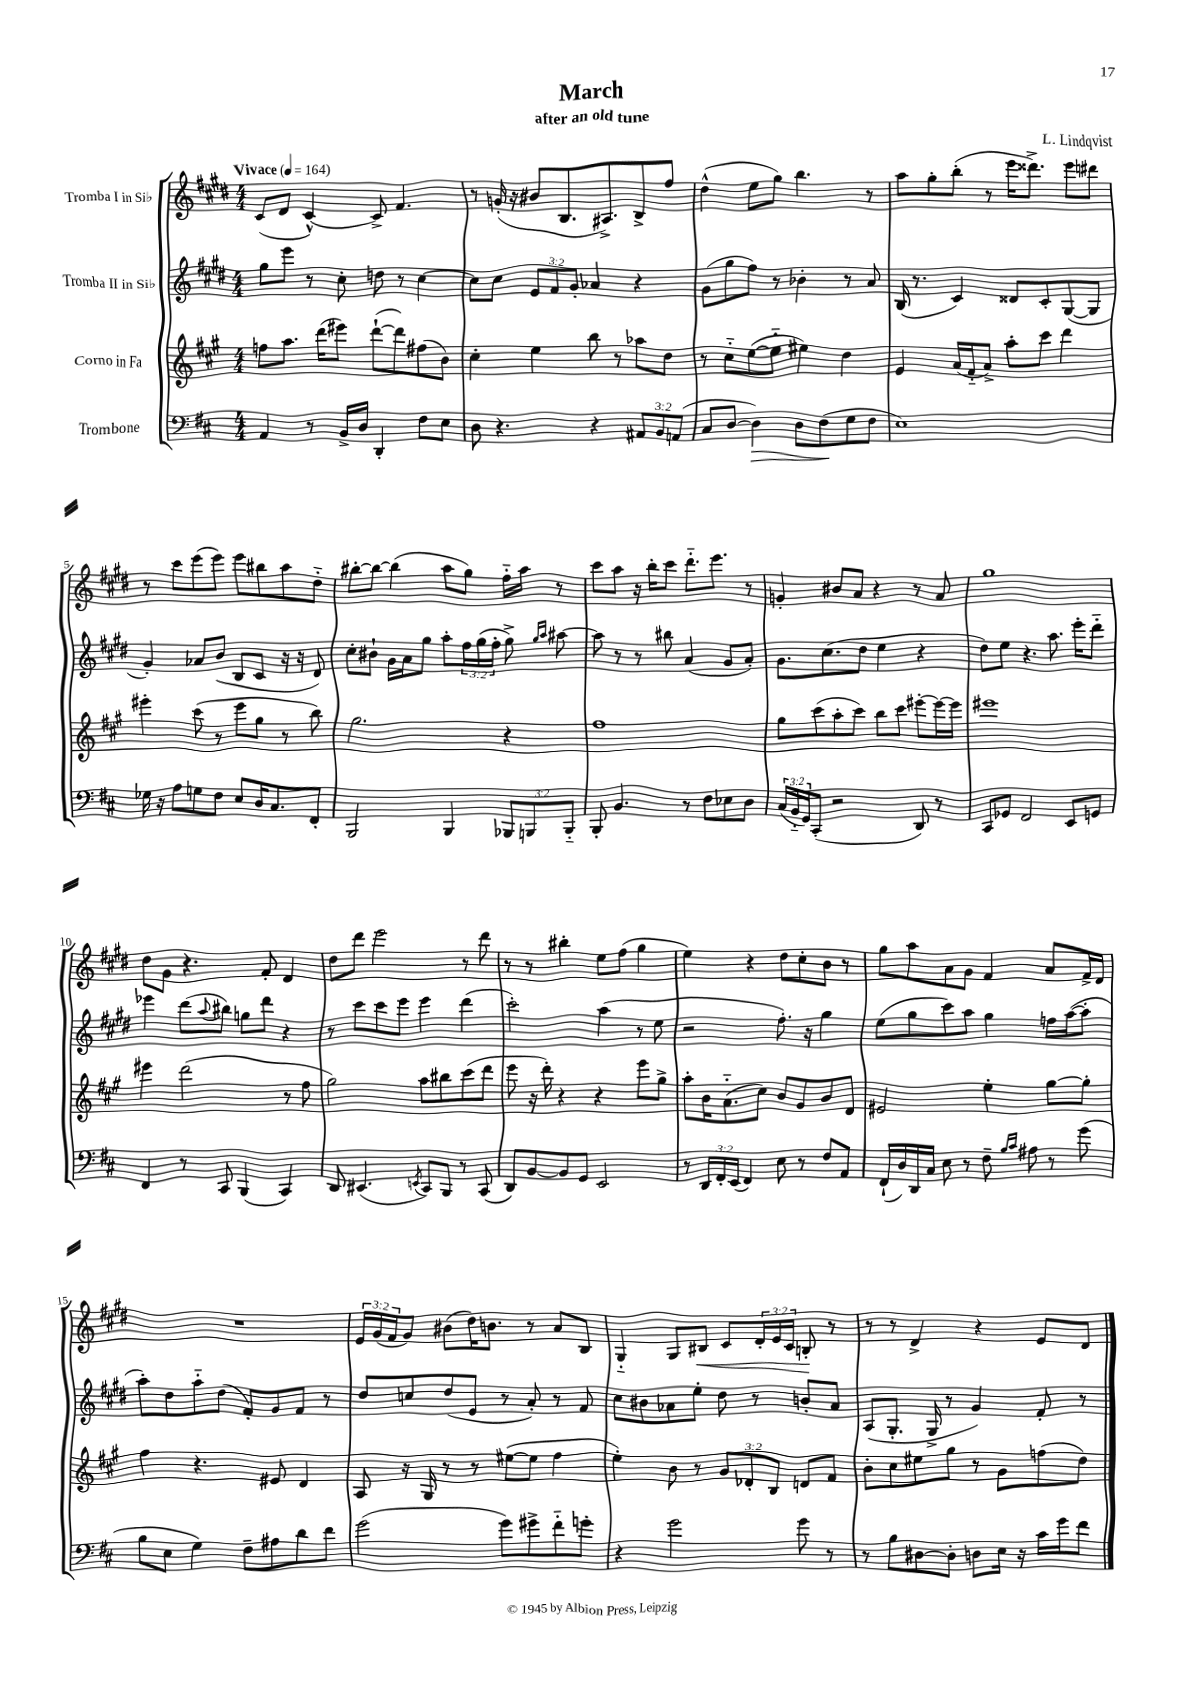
\header { title = "March" composer = "L. Lindqvist" subtitle = "after an old tune" }
<<
\new StaffGroup <<
\new Staff = "s0" \with { instrumentName = "Tromba I in Sib" } {
    \clef treble \key e \major \numericTimeSignature \time 4/4 \override Staff.TupletNumber.text = #tuplet-number::calc-fraction-text \tempo "Vivace" 4 = 164
    cis'8( dis'8 cis'4~-^) cis'8-> fis'4. |
    r8 g'16-.( r16 bis'8 b8. ais8.->) b8-> fis''8 |
    dis''4-^( e''8 gis''8) b''4. r8 |
    a''8 gis''8-. b''8-.( r8 e'''16 disis'''8.->) e'''8 dis'''8 |
    r8 cis'''8 e'''8( e'''8) e'''8 bis''8 a''8 dis''8-_ |
    bis''8~-. bis''8~ bis''4( a''8 gis''8) fis''16-_ a''16 r8 |
    cis'''8 a''8 r16 b''16-. cis'''8 dis'''8.-_ e'''8. r8 |
    g'4-. bis'8 a'8 r4 r8 a'8 |
    gis''1 |
    dis''8 gis'8 r4. fis'8-. dis'4 |
    dis''8 dis'''8 e'''2 r8 dis'''8 |
    r8 r8 bis''4-. e''8 fis''8( gis''4 |
    e''4) r4 dis''8 cis''8-. b'8 r8 |
    gis''8 a''8 a'8 gis'8 fis'4 a'8 fis'16-> dis'16 |
    R1 |
    \tuplet 3/2 { e'16 gis'16( fis'16 } gis'8) bis'8( dis''16) b'8. r8 a'8 b8 |
    gis4-_ gis8 bis8\< cis'8 \tuplet 3/2 { dis'16-. e'16 cis'16 } b8-.\! r8 |
    r8 r8 dis'4-> r4 e'8 dis'8 \bar "|." |
}
\new Staff = "s1" \with { instrumentName = "Tromba II in Sib" } {
    \clef treble \key e \major \numericTimeSignature \time 4/4 \override Staff.TupletNumber.text = #tuplet-number::calc-fraction-text
    gis''8 e'''8 r8 cis''8-. d''8 r8 cis''4~ |
    cis''8 cis''8 \tuplet 3/2 { e'8 fis'8 gis'8-. } aes'4 r4 |
    gis'8( gis''8 fis''8) r8 bes'4-. r8 a'8 |
    b16( r8. cis'4) disis'8 cis'8-. gis8~( gis8 |
    gis'4-.) aes'8 b'8( b8 cis'8 r16 r16 dis'8) |
    cis''8-. bis'8-! gis'16 a'16 gis''8 a''8-. \tuplet 3/2 { fis''16 gis''16( fis''16-. } gis''8->) \grace { gis''16 a''16 } ais''8~ |
    ais''8 r8 r8 bis''8 a'4( gis'8 a'8-.) |
    gis'8. cis''8.( dis''8 e''4 r4 |
    dis''8) e''8 r4. a''8. e'''16-. dis'''8-_ |
    ees'''4 dis'''8( \appoggiatura { a''8 } bis''8) g''8 dis'''8 r4 |
    r8 cis'''8 cis'''8 e'''8 e'''4 dis'''4( |
    cis'''2-.) a''4( r8 e''8 |
    r2 fis''8.-.) r16 gis''4 |
    e''8( gis''8 cis'''8) a''8 gis''4 f''16 a''16~( a''8-. |
    a''8-.) dis''8 a''8-_ dis''8( fis'8-.) gis'8 fis'8 r8 |
    dis''8 c''8 dis''8( e'8 r8 a'8-.) r8 fis'8 |
    cis''8 bis'8 aes'8 e''8-. dis''8 r8 b'8-. aes'8 |
    a8( gis8.-. gis16-> r8 gis'4) fis'8-. r8 \bar "|." |
}
\new Staff = "s2" \with { instrumentName = "Corno in Fa" } {
    \clef treble \key a \major \numericTimeSignature \time 4/4 \override Staff.TupletNumber.text = #tuplet-number::calc-fraction-text
    f''8 a''8. d'''16( eis'''8) d'''8~-!( d'''8) fis''8( b'8) |
    cis''4-. e''4 b''8 r8 aes''8 d''8 |
    r8 cis''8-_ e''8~( e''8-_ eis''4) d''4 |
    e'4 a'16( fis'16-_ a'8->) a''8-. cis'''8 d'''4 |
    eis'''4-. cis'''8( r8 eis'''8 gis''8 r8 b''8) |
    gis''2. r4 |
    fis''1 |
    gis''8 cis'''8( a''8-. cis'''8) b''8 cis'''8 eis'''8~-. eis'''16~ eis'''16 |
    eis'''1 |
    eis'''4 d'''2( r8 fis''8 |
    gis''2) a''8 bis''8 cis'''8( d'''8 |
    e'''8 r16 d'''16-.) r4 r4 e'''8 gis''8-> |
    a''8-. b'16 a'8.-_( cis''8) b'8 gis'8 b'8 d'8 |
    eis'2 e''4-. gis''8~ gis''8-. |
    fis''4 r4. eis'8 d'4 |
    a8 r16 gis16 r8 r8 eis''8~( eis''8 fis''4 |
    e''4-.) b'8 r8 \tuplet 3/2 { gis'8 des'8-. b8 } d'8 fis'8 |
    b'8-. cis''8 eis''8 gis''8 r8 gis'8 f''8( d''8) \bar "|." |
}
\new Staff = "s3" \with { instrumentName = "Trombone" } {
    \clef bass \key d \major \numericTimeSignature \time 4/4 \override Staff.TupletNumber.text = #tuplet-number::calc-fraction-text
    a,4 r8 b,16-> d16 d,4-. fis8 e8 |
    d8 r4. r4 \tuplet 3/2 { ais,8 b,8 a,8( } |
    cis8 d8~ d4\>) d8 fis8\!( g8 fis8 |
    e1) |
    ges16 r16 a8 g8 fis8 e8 d16 cis8. fis,8-. |
    b,,2 b,,4 \tuplet 3/2 { bes,,8 b,,8 b,,8-_ } |
    b,,8-. b,4. r8 fis8 ees8 d8 |
    \tuplet 3/2 { cis16( b,16-_ g,16) } cis,8-.( r2 d,8) r8 |
    cis,8 ges,8 fis,2 e,8 g,8 |
    fis,4 r8 cis,8 b,,4( cis,4) |
    d,8 eis,4.( \acciaccatura { e,8 } cis,8) b,,8 r8 cis,8( |
    d,8) b,8~ b,8 g,8 e,2 |
    r8 \tuplet 3/2 { d,16 fis,16-. e,16( } fis,4) e8 r8 fis8 a,8 |
    fis,16-!( d16) d,16 cis16 e8 r8 fis8-- \grace { b16 cis'16 } ais8 r8 g'8( |
    b8 e8 g4) fis8-- ais8 d'8 fis'8 |
    g'2( g'8) gis'8-> fis'8-_ g'8-. |
    r4 g'2 g'8 r8 |
    r8 b8 dis8~ dis8-. d8 e16 r16 cis'16 g'16 fis'8 \bar "|." |
}
>>
>>
